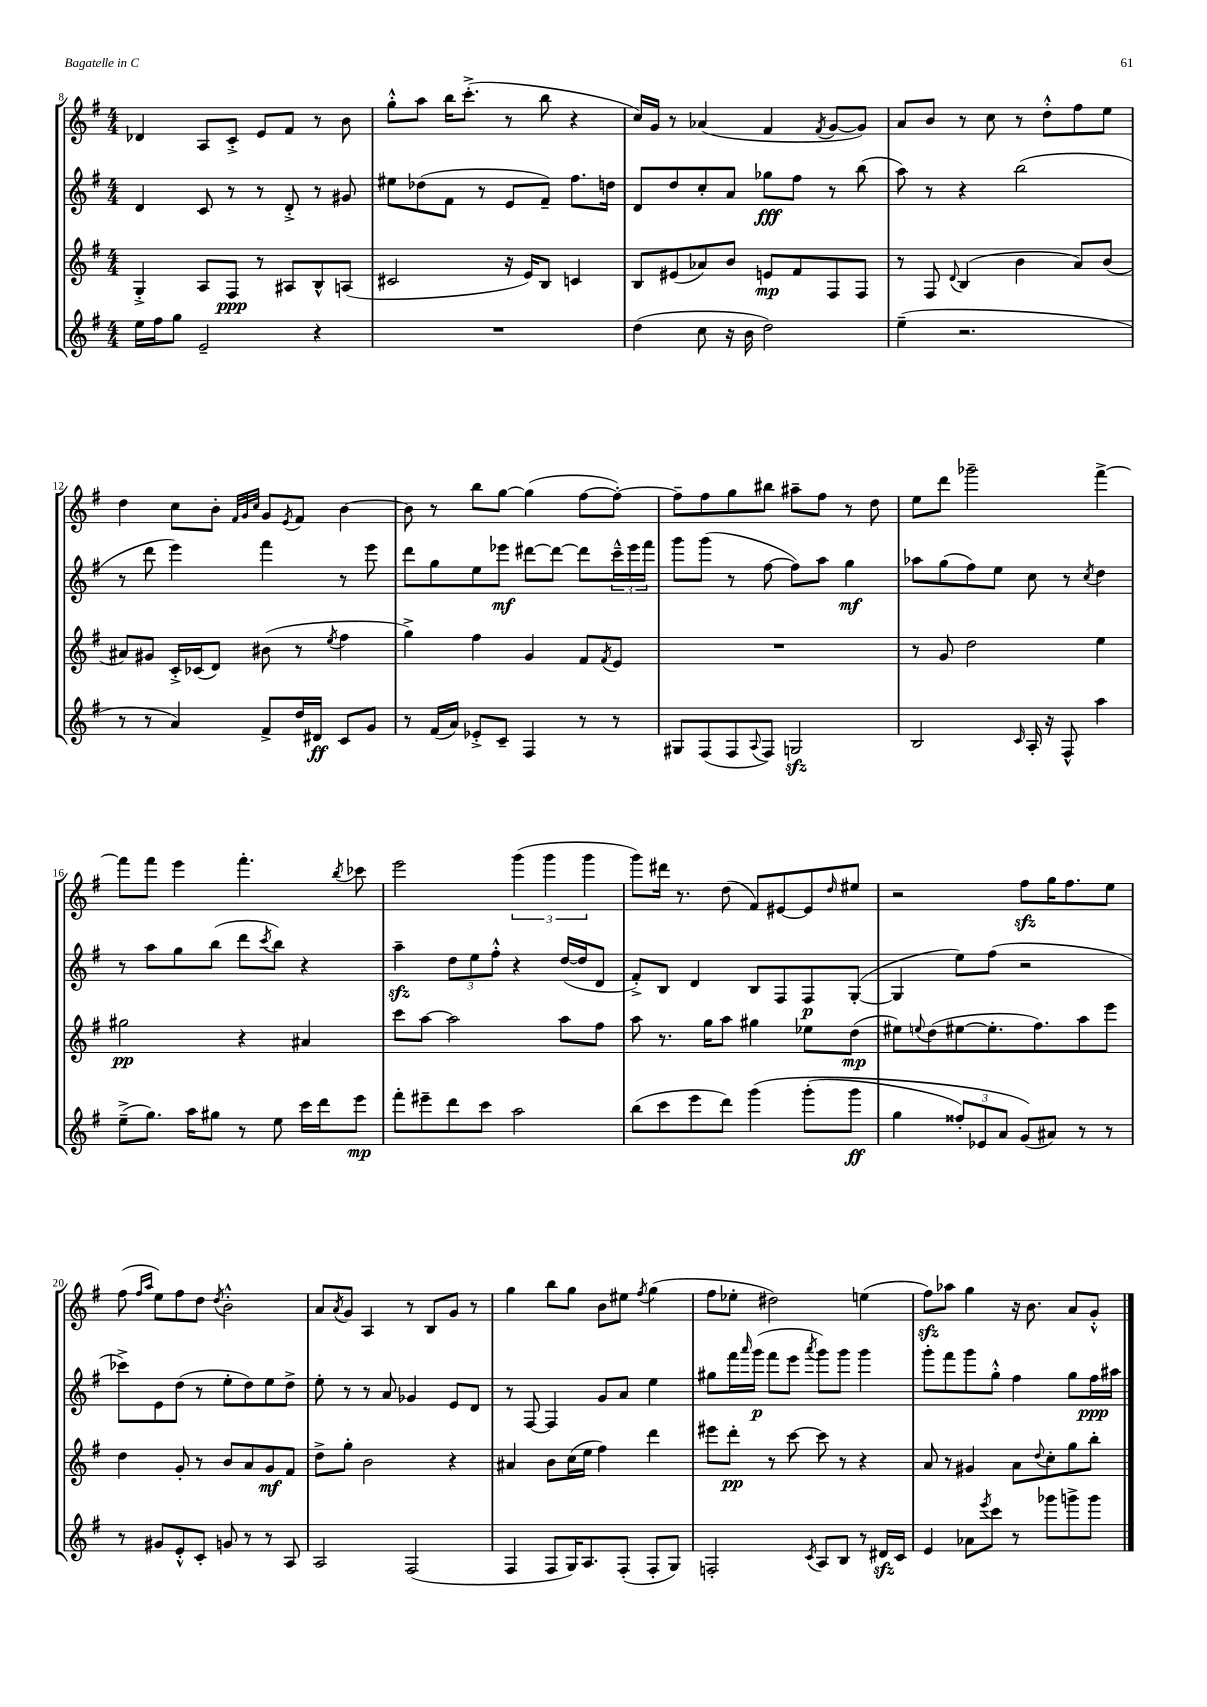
<<
\new StaffGroup <<
\new Staff = "s0" {
    \clef treble \key g \major \numericTimeSignature \time 4/4
    des'4 a8 c'8-.-> e'8 fis'8 r8 b'8 |
    g''8-.-^ a''8 b''16 c'''8.-.->( r8 b''8 r4 |
    c''16) g'16 r8 aes'4( fis'4 \acciaccatura { fis'8 } g'8~ g'8) |
    a'8 b'8 r8 c''8 r8 d''8-.-^ fis''8 e''8 |
    d''4 c''8 b'8-. \grace { fis'32 g'32 c''32 } g'8 \acciaccatura { e'8 } fis'8 b'4~ |
    b'8 r8 b''8 g''8~ g''4( fis''8~ fis''8~-.) |
    fis''8-- fis''8 g''8 bis''8 ais''8-- fis''8 r8 d''8 |
    e''8 d'''8 ges'''2-- fis'''4~-> |
    fis'''8 fis'''8 e'''4 fis'''4.-. \acciaccatura { b''8 } ces'''8 |
    e'''2 \tuplet 3/2 { g'''4( g'''4 g'''4 } |
    g'''8) dis'''16 r8. d''8( fis'8) eis'8~ eis'8 \grace { d''16 } eis''8 |
    r2 fis''8\sfz g''16 fis''8. e''8 |
    fis''8( \grace { fis''16 a''16 } e''8) fis''8 d''8 \acciaccatura { d''8 } b'2-.-^ |
    a'8 \acciaccatura { a'8 } g'8 a4 r8 b8 g'8 r8 |
    g''4 b''8 g''8 b'8 eis''8 \acciaccatura { fis''8 } g''4( |
    fis''8 ees''8-. dis''2) e''4( |
    fis''8\sfz) aes''8 g''4 r16 b'8. a'8 g'8-.-^ \bar "|." |
}
\new Staff = "s1" {
    \clef treble \key g \major \numericTimeSignature \time 4/4
    d'4 c'8 r8 r8 d'8-.-> r8 gis'8 |
    eis''8 des''8( fis'8 r8 e'8 fis'8--) fis''8. d''16 |
    d'8 d''8 c''8-. a'8 ges''8\fff fis''8 r8 b''8( |
    a''8) r8 r4 b''2( |
    r8 d'''8 e'''4) fis'''4 r8 e'''8 |
    d'''8 g''8 e''8 ees'''8\mf dis'''8~ dis'''8~ dis'''8 \tuplet 3/2 { c'''16---^ ees'''16 fis'''16 } |
    g'''8 g'''8( r8 fis''8~ fis''8) a''8 g''4\mf |
    aes''8 g''8( fis''8) e''8 c''8 r8 \acciaccatura { c''8 } d''4 |
    r8 a''8 g''8 b''8( d'''8 \acciaccatura { c'''8 } b''8) r4 |
    a''4--\sfz \tuplet 3/2 { d''8 e''8 fis''8-.-^ } r4 d''16~( d''16 d'8 |
    fis'8-.->) b8 d'4 b8 fis8 fis8\p g8~-.( |
    g4 e''8) fis''8( r2 |
    ces'''8->) e'8 d''8( r8 e''8-. d''8) e''8 d''8-> |
    e''8-. r8 r8 a'8 ges'4 e'8 d'8 |
    r8 fis8~ fis4 g'8 a'8 e''4 |
    gis''8 fis'''16 \grace { a'''16 } g'''16\p( fis'''8 e'''8 \acciaccatura { a'''8 } g'''8) g'''8 g'''4 |
    g'''8-. fis'''8 g'''8 g''8-.-^ fis''4 g''8 fis''16\ppp ais''16 \bar "|." |
}
\new Staff = "s2" {
    \clef treble \key g \major \numericTimeSignature \time 4/4
    g4-.-> a8 fis8\ppp r8 ais8 b8-^ a8( |
    cis'2 r16 e'16) b8 c'4 |
    b8 eis'8( aes'8) b'8 e'8\mp fis'8 fis8 fis8 |
    r8 fis8 \appoggiatura { d'8 } b4( b'4 a'8) b'8( |
    ais'8) gis'8 c'16-.-> ces'16( d'8) bis'8( r8 \acciaccatura { e''8 } fis''4 |
    g''4->) fis''4 g'4 fis'8 \acciaccatura { fis'8 } e'8 |
    R1 |
    r8 g'8 d''2 e''4 |
    gis''2\pp r4 ais'4 |
    c'''8 a''8~ a''2 a''8 fis''8 |
    a''8 r8. g''16 a''8 gis''4 ees''8 d''8\mp( |
    eis''8) \appoggiatura { e''8 } d''8( eis''8~ eis''8.-. fis''8.) a''8 e'''8 |
    d''4 g'8-. r8 b'8 a'8 g'8\mf fis'8 |
    d''8-> g''8-. b'2 r4 |
    ais'4 b'8 c''16( e''16 fis''4) d'''4 |
    eis'''8 d'''8-.\pp r8 c'''8~ c'''8 r8 r4 |
    a'8 r8 gis'4 a'8 \appoggiatura { d''8 } c''8-. g''8 b''8-. \bar "|." |
}
\new Staff = "s3" {
    \clef treble \key g \major \numericTimeSignature \time 4/4
    e''16 fis''16 g''8 e'2-- r4 |
    R1 |
    d''4( c''8 r16 b'16 d''2) |
    e''4--( r2. |
    r8 r8 a'4) fis'8-> d''16 dis'16\ff c'8 g'8 |
    r8 fis'16( a'16) ees'8-.-> c'8-- fis4 r8 r8 |
    gis8 fis8( fis8 \appoggiatura { a8 } fis8) g2\sfz |
    b2 \grace { c'16 } a16-. r16 fis8-^ a''4 |
    e''8--->( g''8.) a''16 gis''8 r8 e''8 c'''16 d'''16 e'''8\mp |
    fis'''8-. eis'''8-- d'''8 c'''8 a''2 |
    b''8( c'''8 e'''8 d'''8) g'''4\( g'''8-.( g'''8\ff |
    g''4 \tuplet 3/2 { fisis''8-.) ees'8 a'8 } g'8(\) ais'8) r8 r8 |
    r8 gis'8 e'8-.-^ c'8-. g'8 r8 r8 a8 |
    a2 fis2( |
    fis4 fis8 g16) a8. fis8-.( fis8-. g8) |
    f2-. \acciaccatura { c'8 } a8 b8 r8 dis'16\sfz c'16 |
    e'4 aes'8 \acciaccatura { e'''8 } c'''8 r8 ges'''8 g'''8-> g'''8 \bar "|." |
}
>>
>>
\layout { \context { \Score currentBarNumber = #8 } }
